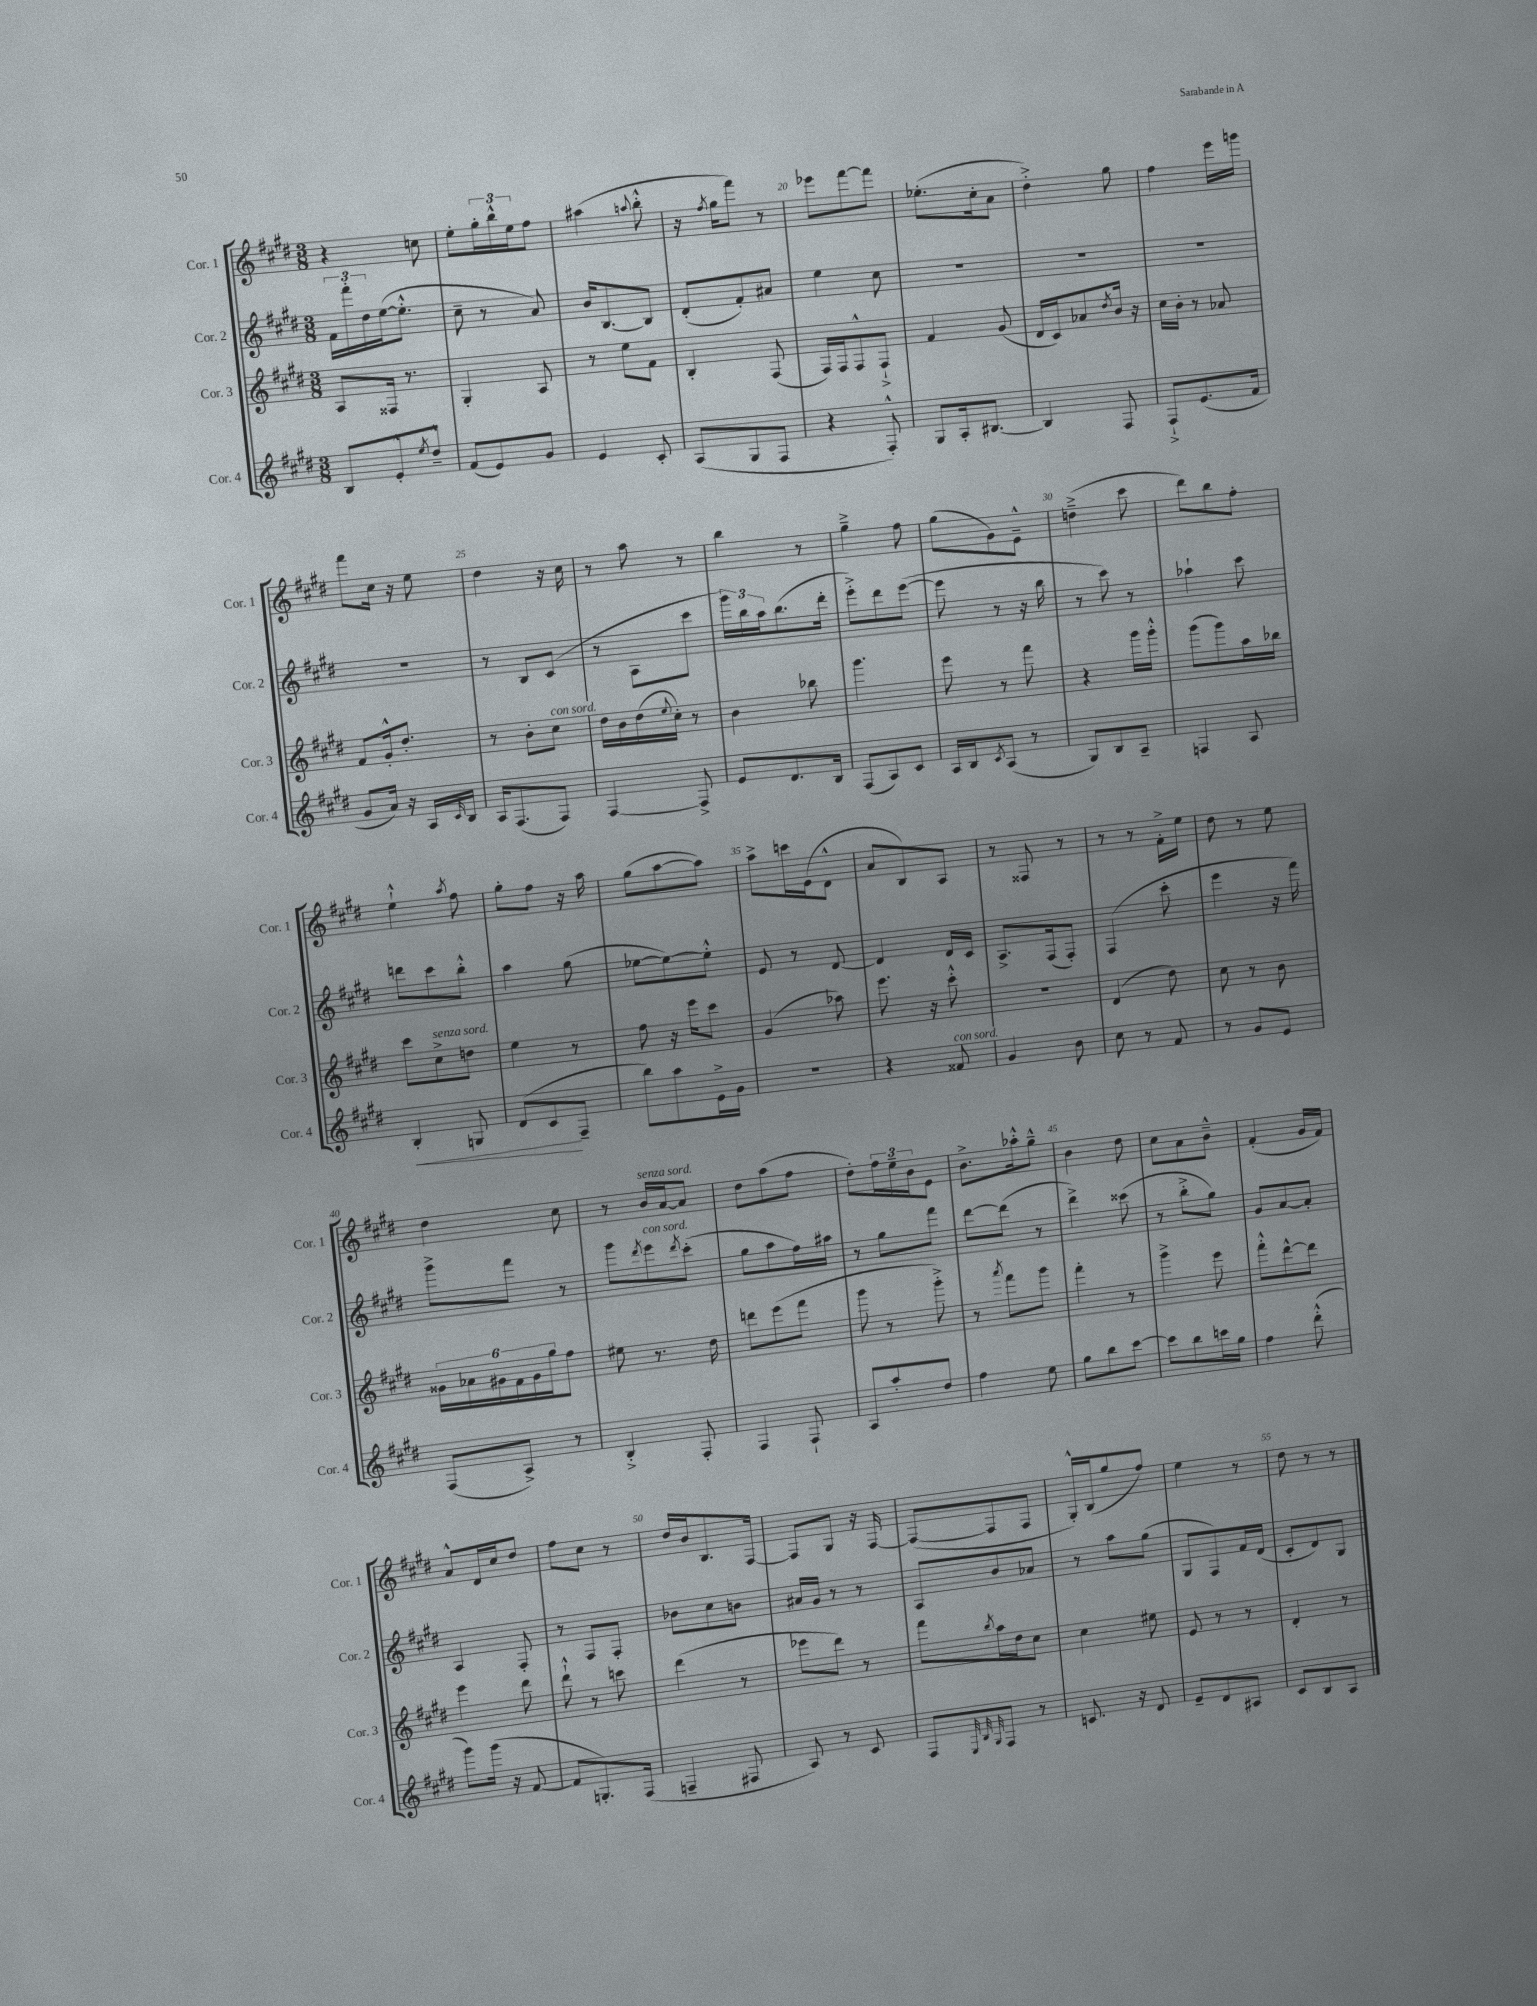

**kern	**dynam	**kern	**kern	**kern
*part4	*part4	*part3	*part2	*part1
*staff4	*staff4	*staff3	*staff2	*staff1
*I"Cor. 4	*	*I"Cor. 3	*I"Cor. 2	*I"Cor. 1
*I'Cor. 4	*	*I'Cor. 3	*I'Cor. 2	*I'Cor. 1
*clefG2	*	*clefG2	*clefG2	*clefG2
*k[f#c#g#d#]	*	*k[f#c#g#d#]	*k[f#c#g#d#]	*k[f#c#g#d#]
*M3/8	*	*M3/8	*M3/8	*M3/8
=16	=16	=16	=16	=16
8B/L	.	8A/L	24f#\LL	4r
.	.	.	24fff#'\	.
.	.	.	24dd#\	.
8e'^^/	.	16F##X/Jk	([16ee\J	.
.	.	8.r	8.ee'^^\J]	.
8qee/	.	.	.	.
8dd#~^^/J	.	.	.	8ccn\
=17	=17	=17	=17	=17
(8f#/L	.	4G#'/	8cc#~\	8ee'\L
8e/)	.	.	8r	24gg#'\L
.	.	.	.	24bb^^\
.	.	.	.	24ee\J
8g#/J	.	8A/	8a/)	8ff#\J
=18	=18	=18	=18	=18
4e/	.	8r	16b/KL	(4aa#X\
.	.	.	[8.B/	.
.	.	8ee\L	.	.
.	.	.	.	8qqaan/
8c#'/	.	8f#\J	8B/J]	8bb'^^\
=19	=19	=19	=19	=19
(8A/L	.	4B'/	(8d#'/L	16r
.	.	.	.	8qff#/
.	.	.	.	16gg#\KL
8G#/	.	.	8f#'/)	8fff#\J)
8F#/J	.	(8F#/	8a#X/J	8r
=20	=20	=20	=20	=20
4r	.	16F#/LL)	4ee\	8eee-X\L
.	.	16F#/J	.	.
.	.	8F#^^/	.	[8fff#\
8F#'^^/)	.	8F#`^/J	8cc#\	8fff#\J]
=21	=21	=21	=21	=21
8G#/L	.	4f#/	4.r	(8.ee-X'\L
16A'/k	.	.	.	.
[8.B#X/J	.	.	.	16cc#'\k
.	.	(8g#/	.	8a\J
=22	=22	=22	=22	=22
4B#/]	.	16d#/LL	4.r	4dd#'^\)
.	.	16c#/J)	.	.
.	.	8a-X/	.	.
.	.	8qdd#/	.	.
8F#/	.	16b/Jk	.	8gg#\
.	.	16r	.	.
=23	=23	=23	=23	=23
8F#`^/L	.	16cc#\LL	4.r	4ff#\
.	.	16b'\JJ	.	.
(8.e/	.	8r	.	.
.	.	8a-X/	.	16eee\LL
16f#/Jk	.	.	.	16gggn\JJ
!!LO:LB:g=z
=24	=24	=24	=24	=24
8g#/L	.	8f#/L	4.r	8fff#\L
16a/Jk)	.	16g#'^^/k	.	16cc#\Jk
16r	.	8.dd#'/J	.	16r
16A/LL	.	.	.	8ee\
16qqc#/	.	.	.	.
16B/JJ	.	.	.	.
=25	=25	=25	=25	=25
16A/KL	.	8r	8r	4dd#\
(8.F#/	.	.	.	.
.	.	8b'\L	8B/L	.
!	!	!LO:TX:a:i:t=con sord.	!	!
8F#/J)	.	8cc#\J	(8c#/J	16r
.	.	.	.	16cc#\
=26	=26	=26	=26	=26
[4F#/	.	16dd#\LL	8r	8r
.	.	16b\	.	.
.	.	(16dd#\	8A\L	8aa\
.	.	8qqee/	.	.
.	.	16cc#'\JJ)	.	.
8F#^/]	.	8r	8ccc#\J	8r
=27	=27	=27	=27	=27
8e/L	.	4b\	24ggg#\LL)	4bb\
.	.	.	24bb\	.
.	.	.	24aa\J	.
8.d#/	.	.	(8.bb\	.
.	.	8bb-X\	.	8r
16B/Jk	.	.	16ddd#'\Jk	.
=28	=28	=28	=28	=28
(8F#/L	.	4.ggg#\	8eee'^\L)	4gg#~^\
8A/)	.	.	8ddd#\	.
8c#/J	.	.	([8eee\J	8ff#\
=29	=29	=29	=29	=29
16A/LL	.	8eee\	8eee\]	(8gg#\L
16B/J	.	.	.	.
8qc#/	.	.	.	.
(8A/J	.	8r	8r	8g#\)
8r	.	8fff#\	16r	8e~^^\J
.	.	.	16bb\	.
=30	=30	=30	=30	=30
8G#/L)	.	4r	8r	(4ddn~^\
8B/	.	.	8ccc#\)	.
8A~/J	.	16ggg#\LL	8r	8ccc#\
.	.	16ggg#'^^\JJ	.	.
=31	=31	=31	=31	=31
4Fn/	.	(8ggg#\L	4aa-X`\	8ddd#\L)
.	.	8ggg#\)	.	8bb\
8A/	.	16aa\L	8ccc#\	8ff#'\J
.	.	16bb-X\JJ	.	.
!!LO:LB:g=z
=32	=32	=32	=32	=32
!	!LO:HP:b	!	!	!
4B'/	<	8ccc#\L	8dddn\L	4ee`^^\
!	!	!LO:TX:a:i:t=senza sord.	!	!
.	.	8cc#^\	8ccc#\	.
.	.	.	.	8qaa/
8Gn/	.	8ddn\J	8bb'^^\J	8ff#\
=33	=33	=33	=33	=33
(8d#/L	.	4ee\	4aa\	8gg#'\L
8c#/	.	.	.	8ff#\J
8F#~/J	[	8r	(8gg#\	16r
.	.	.	.	16aa\
=34	=34	=34	=34	=34
8bb\L)	.	8ff#\	[8ee-X\L	(8gg#\L
8aa\	.	16r	8ee-\_)	[8aa\
.	.	16eee\KL	.	.
16e^\L	.	8ccc#\J	8ee-'^^\J]	8aa\J])
16g#\JJ	.	.	.	.
=35	=35	=35	=35	=35
4.r	.	(4g#/	8e/	8aa^\L
.	.	.	8r	16cccn\L
.	.	.	.	(16e\J
.	.	8aa-X\)	[8d#/	8d#^^\J
=36	=36	=36	=36	=36
4r	.	8.eee\	4d#/]	8a/L
.	.	.	.	8B/)
.	.	16r	.	.
!LO:TX:a:i:t=con sord.	!	!	!	!
8f##X/	.	8ccc#'^^\	16d#/LL	8A/J
.	.	.	16c#/JJ	.
=37	=37	=37	=37	=37
4g#/	.	4.r	8.A^/L	8r
.	.	.	.	8F##X/
.	.	.	(16F#/k	.
8b\	.	.	8F#'/J)	8r
=38	=38	=38	=38	=38
8cc#\	.	(4d#/	(4F#/	8r
8r	.	.	.	8r
8f#/	.	8dd#\)	8ccc#'\	16f#'^\LL
.	.	.	.	16ee\JJ
=39	=39	=39	=39	=39
8r	.	8cc#\	4eee\	8dd#\
8g#/L	.	8r	.	8r
8e/J	.	8b\	16r	8ee\
.	.	.	16fff#\)	.
!!LO:LB:g=z
=40	=40	=40	=40	=40
(8F#/L	.	24g##X\LL	8ggg#^\L	4dd#\
.	.	24a-X\	.	.
.	.	24g#X\	.	.
8A^/J)	.	24f#\	8fff#\J	.
.	.	24g#\	.	.
.	.	24gg#\J	.	.
8r	.	8ff#\J	8r	8cc#\
=41	=41	=41	=41	=41
4B'^/	.	8ee#X\	8ggg#\L	8r
.	.	.	8qddd#/	.
!	!	!	!	!LO:TX:a:i:t=senza sord.
!	!	!	!LO:TX:a:i:t=con sord.	!
.	.	8.r	8eee\	16b/LL
.	.	.	.	[16a/J
.	.	.	8qddd#/	.
8F#'/	.	.	(8ccc#'\J	8a/J]
.	.	16dd#\	.	.
=42	=42	=42	=42	=42
4F#/	.	8dddn\L	8gg#\L	8dd#\L
.	.	(8eee\	8aa\	(8aa\
8F#`/	.	8fff#\J	16ff#\L)	8ff#\J
.	.	.	16aa#X\JJ	.
=43	=43	=43	=43	=43
8A/L	.	8ggg#\	8r	8dd#'\L)
8aa'/	.	8r	8gg#\L	24ff#\L
.	.	.	.	24ee~\
.	.	.	.	24b\J
8dd#/J	.	8ggg#'^\)	8fff#\J	8e\J
=44	=44	=44	=44	=44
4ff#\	.	8r	[8ddd#\L	8.b^\L
.	.	8qaaa/	.	.
.	.	8fff#\L	(8ddd#\J]	.
.	.	.	.	16aa-X'^^\k
8ee\	.	8ggg#\J	8r	8gg#~^^\J
=45	=45	=45	=45	=45
8gg#\L	.	4fff#'\	4ddd#^\)	4b\
8bb\	.	.	.	.
[8ccc#\J	.	8r	(8ccc##X\	8dd#\
=46	=46	=46	=46	=46
8ccc#\L]	.	4ggg#^\	8r	8cc#\L
8bb\	.	.	8bb'^\L	8a\
16cccn\L	.	8eee\	8gg#\J)	8b~^^\J
16gg#\JJ	.	.	.	.
=47	=47	=47	=47	=47
4ff#\	.	8fff#'^^\L	8g#/L	(4f#'/
.	.	[8ddd#^^\	[8a/	.
(8ddd#'^^\	.	8ddd#\J]	8a'/J]	16g#/LL
.	.	.	.	16f#/JJ)
!!LO:LB:g=z
=48	=48	=48	=48	=48
8ggg#\L)	.	4eee\	4A/	8a^^/L
(16ggg#\Jk	.	.	.	16d#/L
16r	.	.	.	16cc#/J
[8f#/	.	8ddd#\	8F#'/	8dd#/J
=49	=49	=49	=49	=49
8f#/L]	.	8ddd#`^^\	8r	8ff#\L
8.Gn'/)	.	8r	8F#/L	8cc#\J
.	.	8cccn\	8F#'/J	8r
(16F#/Jk	.	.	.	.
=50	=50	=50	=50	=50
4Fn~/	.	(4ddd#\	8b-X\L	16dd#/LL
.	.	.	.	16b/J
.	.	.	8cc#\	8.B/
8F#X/	.	8r	8bn\J	.
.	.	.	.	[16F#/Jk
=51	=51	=51	=51	=51
8A/)	.	8eee-X\L	16a#X/LL	8F#/L]
.	.	.	16g#/JJ	.
8r	.	8ddd#\J)	8r	8G#/J
8c#/	.	8r	8r	16r
.	.	.	.	[16F#/
=52	=52	=52	=52	=52
8F#/L	.	8fff#\L	8A/L	(8F#/L_
32qqE/	.	.	.	.
32qqB/	.	.	.	.
32qqG#/	.	8qbb/	.	.
8F#/J	.	16aa\L	8b/	8F#/]
.	.	16dd#\J	.	.
8r	.	8cc#\J	8a-X/J	8F#/J
=53	=53	=53	=53	=53
8.cn/	.	4cc#\	8r	16G#'^^/LL)
.	.	.	.	(16B/J
.	.	.	8aa\L	8gg#/
16r	.	.	.	.
8d#/	.	8ee#X\	(8gg#\J	8ff#/J)
=54	=54	=54	=54	=54
8e~/L	.	8e/	8G#/L	4ee\
8d#/	.	8r	8F#/)	.
8A#X/J	.	8r	16f#/L	8r
.	.	.	(16d#/JJ	.
=55	=55	=55	=55	=55
8c#/L	.	4d#'/	8c#'/L	8dd#\
8B/	.	.	8d#/)	8r
8A/J	.	8r	8G#/J	8r
==	==	==	==	==
*-	*-	*-	*-	*-
